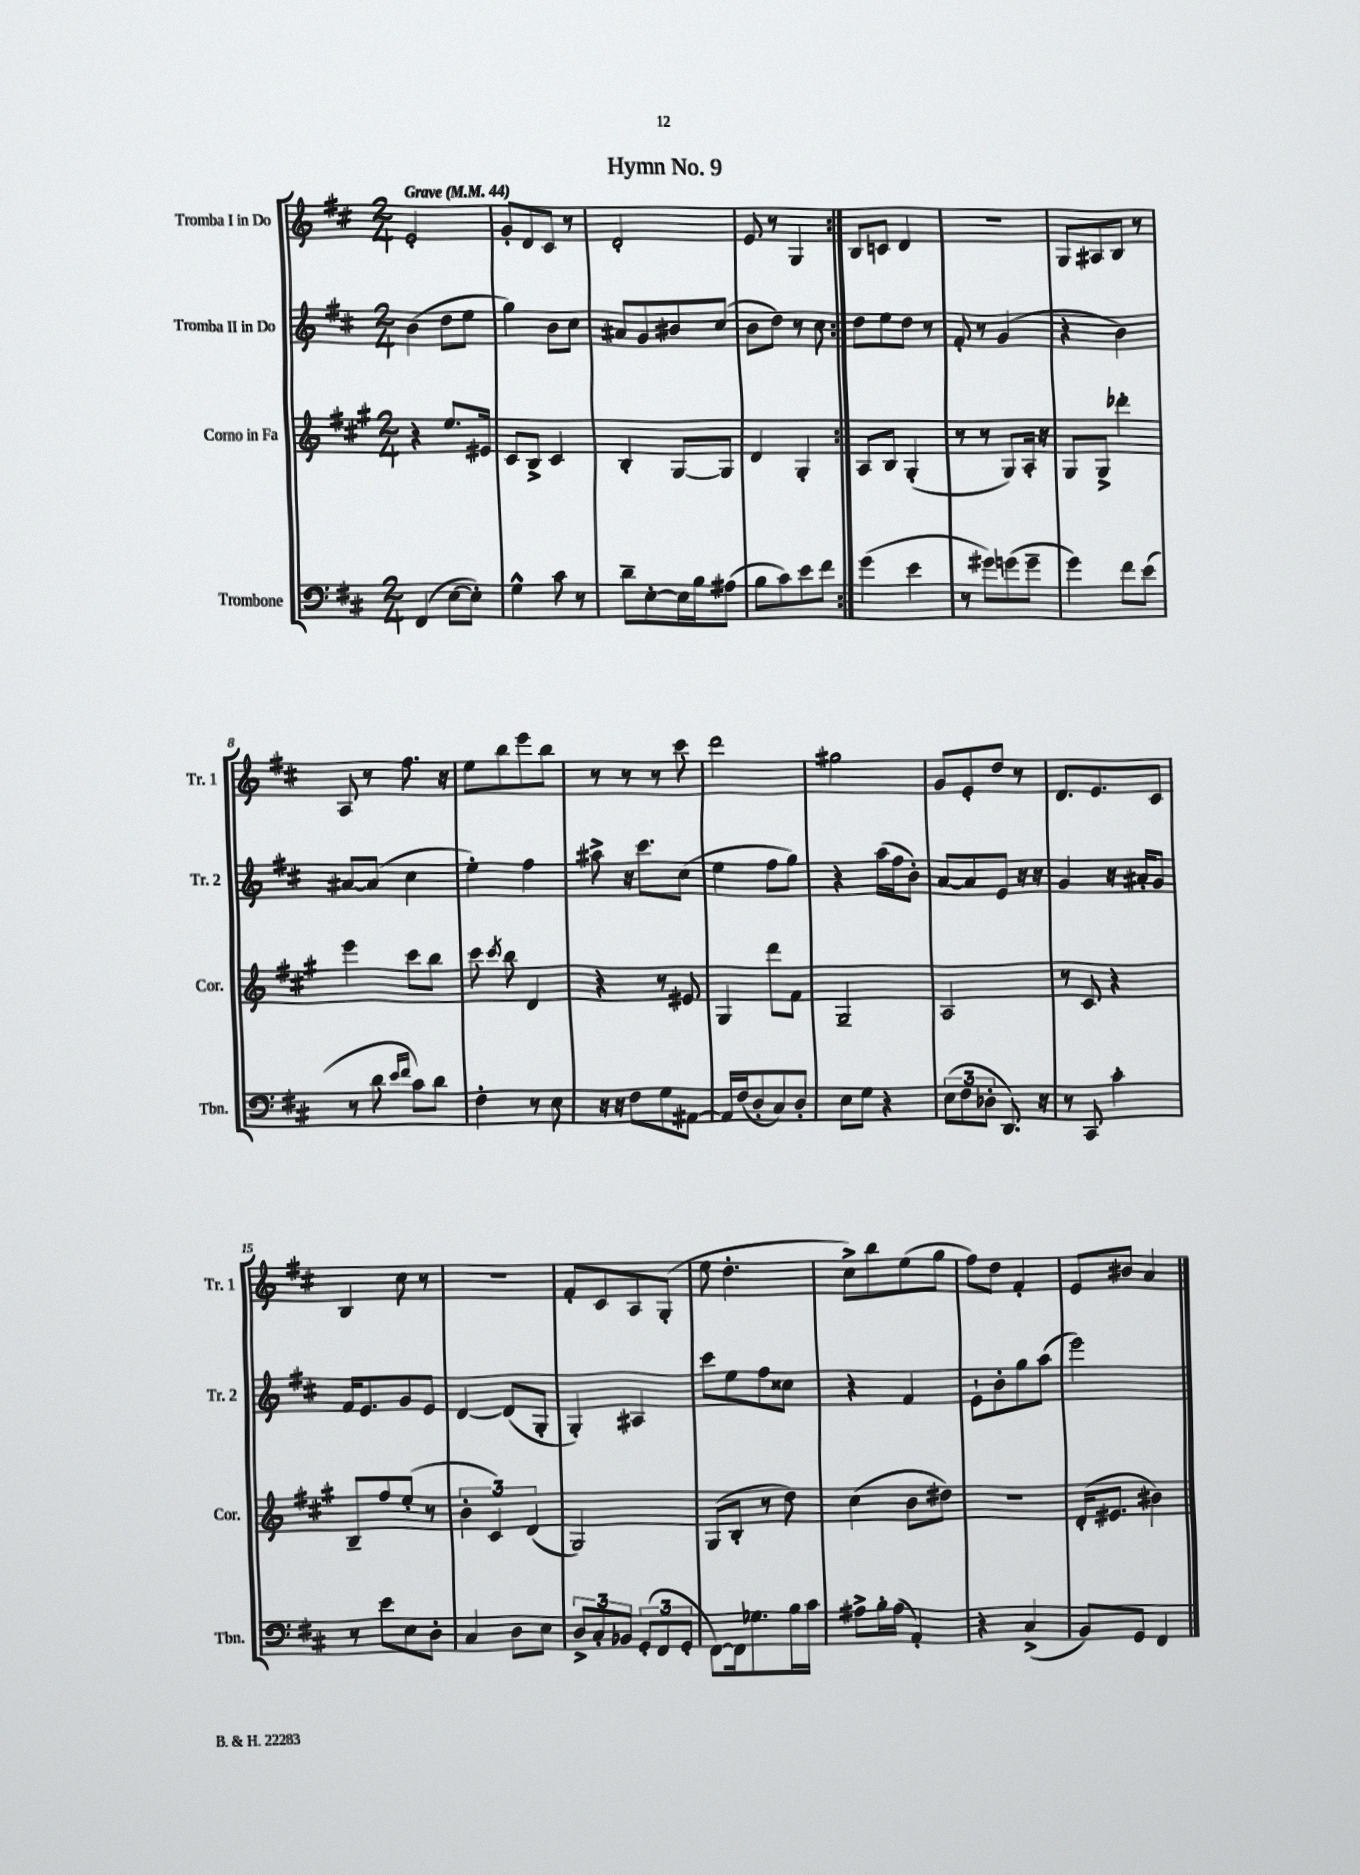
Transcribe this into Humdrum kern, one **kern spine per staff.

**kern	**kern	**kern	**kern
*part4	*part3	*part2	*part1
*staff4	*staff3	*staff2	*staff1
*I"Trombone	*I"Corno in Fa	*I"Tromba II in Do	*I"Tromba I in Do
*I'Tbn.	*I'Cor.	*I'Tr. 2	*I'Tr. 1
*clefF4	*clefG2	*clefG2	*clefG2
*k[f#c#]	*k[f#c#g#]	*k[f#c#]	*k[f#c#]
*M2/4	*M2/4	*M2/4	*M2/4
*MM44	*MM44	*MM44	*MM44
=1	=1	=1	=1
!	!	!	!LO:TX:a:B:t=Grave
(4FF#/	4r	(4b\	2e'/
[8E\L	8.ee/L	8dd\L	.
8E'\J])	.	8ee\J	.
.	16e#X/Jk	.	.
=2	=2	=2	=2
4G^^\	8c#/L	4gg\)	8g'/L
.	8B^/J	.	8d/
8c#\	4c#/	8b\L	8c#/J
8r	.	8cc#\J	8r
=3	=3	=3	=3
8d~\L	4B'/	8a#X/L	2d'/
[8E'\	.	8g/	.
16E\L]	[8G#/L	8b#X/	.
16B\J	.	.	.
(8A#X\J	8G#/J]	(8cc#/J	.
=4	=4	=4	=4
8B\L	4d/	8b\L	8e/
8c#\)	.	8dd\J)	8r
8e\	4G#'/	8r	4G/
8f#\J	.	8cc#\	.
=5:|!	=5:|!	=5:|!	=5:|!
(4g\	8A/L	8dd\L	8B/L
.	8B/J	8ee\	8cn/J
4e\	(4G#'/	8dd\J	4d/
.	.	8r	.
=6	=6	=6	=6
8r	8r	8f#'/	2r
8g#X\L)	8r	8r	.
(8gn\	8G#/L)	(4g/	.
8g~\J	16A'/Jk	.	.
.	16r	.	.
=7	=7	=7	=7
4g\)	8G#/L	4r	8G/L
.	8G#^/J	.	8A#X/
8f#\L	4ddd-X'\	4b\)	8B/J
(8e\J	.	.	8r
!!LO:LB:g=z
=8	=8	=8	=8
8r	4eee\	[8a#X/L	8A/
8d\	.	(8a#/J]	8r
16qqe/LL	.	.	.
16qqf#/JJ	.	.	.
8c#\L)	8ccc#\L	4cc#\	8.ff#\
8d\J	8bb\J	.	.
.	.	.	16r
=9	=9	=9	=9
4F#'\	8ccc#\	4ee'\)	8ee\L
.	8qccc#/	.	.
.	8bb\	.	8bb\
8r	4d/	4ff#\	8eee\
8E\	.	.	8bb\J
=10	=10	=10	=10
16r	4r	8aa#X^\	8r
16r	.	.	.
8F#\L	.	16r	8r
.	.	8.ccc#\L	.
8G\	8r	.	8r
[8AA#X\J	8e#X/	(8cc#\J	8ccc#\
=11	=11	=11	=11
16AA#/LL]	4G#/	4ee\	2ddd\
(16F#/J	.	.	.
8D'/	.	.	.
8C#/)	8ddd\L	8ff#\L	.
8D'/J	8f#\J	8gg\J)	.
=12	=12	=12	=12
8E\L	2G#~/	4r	2gg#X\
8G\J	.	.	.
4r	.	(16aa\LL	.
.	.	16ff#\J	.
.	.	8b'\J)	.
=13	=13	=13	=13
(12E\L	2A/	[8a/L	8g/L
12F#\	.	.	.
.	.	8a/]	8e'/
12D-X'\J	.	.	.
8.DD/)	.	8e/J	8dd/J
.	.	16r	8r
16r	.	16r	.
=14	=14	=14	=14
8r	8r	4g/	8.d/L
8CC#/	8c#/	.	.
.	.	.	8.e/
4c#'\	4r	16r	.
.	.	16a#X'/KL	.
.	.	8g/J	8c#/J
!!LO:LB:g=z
=15	=15	=15	=15
8r	8B~/L	16f#/KL	4B/
.	.	8.e/	.
8e\L	8ff#/	.	.
8E\	(8ee'/J	8g/	8cc#\
8D'\J	8r	8e/J	8r
=16	=16	=16	=16
4C#/	6b'\	[4d/	2r
.	6c#/)	.	.
8D\L	.	(8d/L]	.
.	(6d/	.	.
8E\J	.	8G'/J	.
=17	=17	=17	=17
12D^/L	2G#/)	4G'/)	8f#'/L
12C#'/	.	.	.
.	.	.	8c#/
12BB-X/J	.	.	.
(12GG'/L	.	4A#X/	8A/
12FF#/	.	.	.
.	.	.	(8G'/J
12GG'/J	.	.	.
=18	=18	=18	=18
[8FF#\L)	(8G#/L	8ccc#\L	8ee\
16FF#\k]	8B'/J	8ee\	4.dd'\
8.G-X\	.	.	.
.	8r	8ff#\	.
16B\L	8dd\)	8cc##X\J	.
16c#\JJ	.	.	.
=19	=19	=19	=19
8A#X^\L	(4cc#\	4r	8cc#^\L)
16B'\L	.	.	8bb\
(16A#\JJ	.	.	.
4AA'/)	8b\L	4f#/	(8ee\
.	8dd#X\J)	.	8gg\J
=20	=20	=20	=20
4r	2r	8e`\L	8ff#\L)
.	.	8b'\	8dd\J
(4C#^/	.	8gg\	4f#'/
.	.	(8aa\J	.
=21	=21	=21	=21
8BB/L)	(16d'/KL	2eee\)	8e/L
.	8.e#X/J	.	.
8GG/J	.	.	8b#X/J
4FF#/	4b#X\)	.	4a/
==	==	==	==
*-	*-	*-	*-
